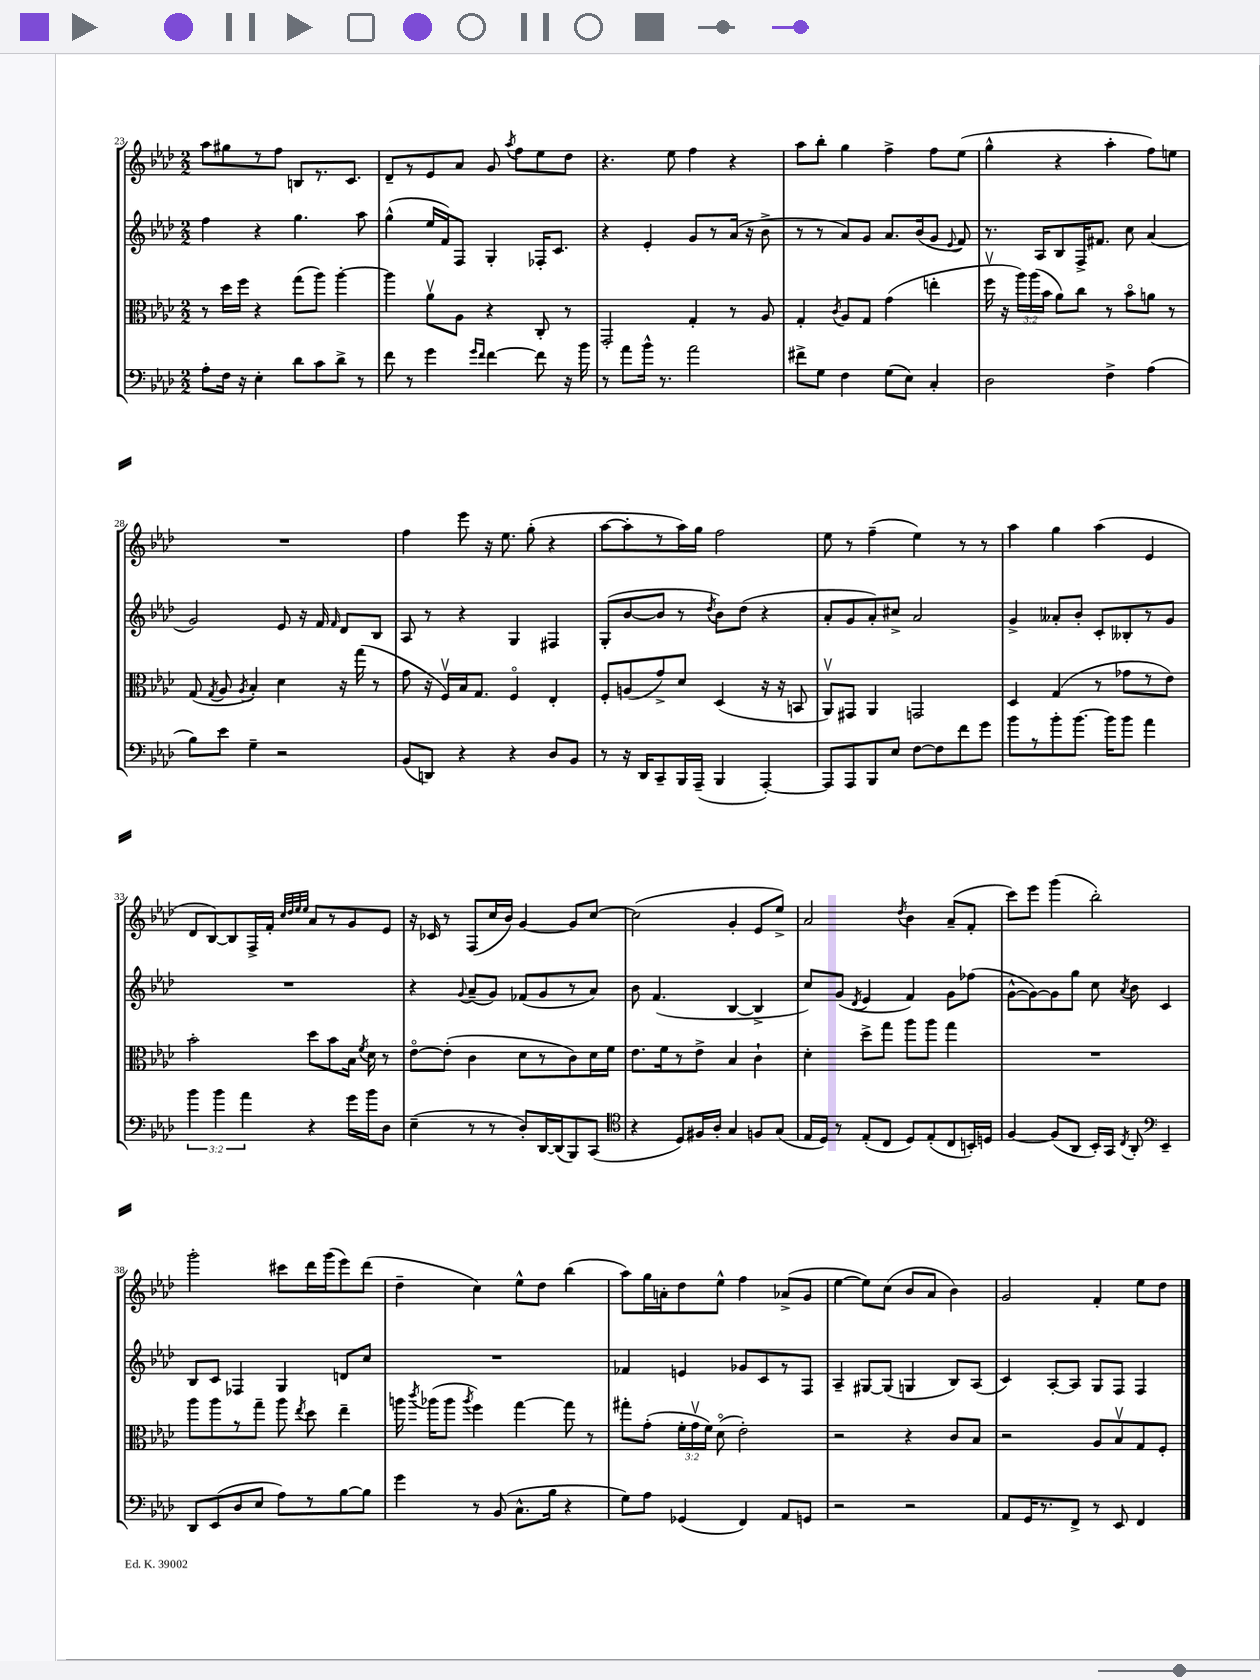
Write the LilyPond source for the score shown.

<<
\new StaffGroup <<
\new Staff = "s0" {
    \clef treble \key aes \major \numericTimeSignature \time 2/2
    \autoBeamOff aes''8[ gis''8 r8 f''8] b8[ r8. c'8.] |
    des'8[-- r8 ees'8 aes'8] g'8 \acciaccatura { aes''8 } f''8[ ees''8 des''8] |
    r4. ees''8 f''4 r4 |
    aes''8[ bes''8]-. g''4 f''4-> f''8[ ees''8]( |
    g''4-^ r4 aes''4-. f''8[) e''8] |
    R1 |
    f''4 ees'''8 r16 ees''8. g''8-.( r4 |
    aes''8[~ aes''8-. r8 aes''16) g''16] f''2 |
    ees''8 r8 f''4--( ees''4) r8 r8 |
    aes''4 g''4 aes''4( ees'4 |
    des'8[ bes8~) bes8 f16-> f'16]-. \grace { c''32[ des''32 ees''32 ees''32] } aes'8[ r8 g'8 ees'8] |
    r16 ces'16 r8 f8[( c''16 bes'16]) g'4~ g'8[ c''8]~ |
    c''2( g'4-. ees'8[ ees''8]->) |
    aes'2 \acciaccatura { des''8 } bes'4 aes'8[--( f'8]-. |
    c'''8[) ees'''8] g'''4( bes''2-.) |
    g'''2-. cis'''8[ des'''16 g'''16( ees'''8) des'''8]( |
    des''4-- c''4) ees''8[-^ des''8] bes''4( |
    aes''8[) g''16 a'16-. des''8 ees''8]-^ f''4 aes'8[->( g'8] |
    ees''4~ ees''8[) c''8]( bes'8[ aes'8] bes'4) |
    g'2 f'4-. ees''8[ des''8] \bar "|." |
}
\new Staff = "s1" {
    \clef treble \key aes \major \numericTimeSignature \time 2/2
    \autoBeamOff f''4 r4 g''4. aes''8 |
    g''4-^( ees''16[ f'16) f8] g4-. fes16[-. c'8.] |
    r4 ees'4-. g'8[ r8 aes'16]( r16 bes'8-> |
    r8 r8 aes'8[) g'8] aes'8.[ bes'16( g'8] \appoggiatura { ees'8 } f'8) |
    r8. aes16[ bes8 f16-> fis'8.] c''8 aes'4( |
    g'2) ees'8 r16 f'16 \grace { f'16 } des'8[ bes8] |
    aes8 r8 r4 g4 fis4 |
    g8[-.( bes'8~ bes'8] r8 \acciaccatura { des''8 } bes'8[) des''8]( r4 |
    aes'8[-. g'8 aes'8-.) cis''8]-> aes'2 |
    g'4-> aeses'8[-. bes'8]-. c'8[-. beses8-. r8 g'8] |
    R1 |
    r4 \appoggiatura { g'8 } aes'8[--( g'8]) fes'8[( g'8 r8 aes'8]) |
    bes'8 f'4.( bes4~ bes4-> |
    c''8[) g'8]( \acciaccatura { des'8 } ees'4 f'4) g'8[ fes''8]( |
    g'8[~-^ g'8~) g'8 g''8] c''8 \acciaccatura { aes'8 } bes'8 c'4 |
    bes8[ c'8] fes4 g4 d'8[ c''8] |
    R1 |
    fes'4 e'4 ges'8[ c'8 r8 f8] |
    aes4-- gis8[~ gis8]( g4 bes8[) aes8]( |
    c'4) aes8[~-. aes8] g8[ f8] f4 \bar "|." |
}
\new Staff = "s2" {
    \clef alto \key aes \major \numericTimeSignature \time 2/2 \override Staff.TupletNumber.text = #tuplet-number::calc-fraction-text
    \autoBeamOff r8 des''16[ f''16] r4 g''8[( aes''8]) aes''4~-. |
    aes''4 aes'8[\upbow aes8] r4 c8-. r8 |
    g,2-. g4-. r8 aes8 |
    g4-. \acciaccatura { c'8 } aes8[ g8] g'4( e''4-. |
    f''16\upbow r16 \tuplet 3/2 { aes''16[) aes''16( bes'16] } aes'8[) c''8] r8 bes'8[\flageolet a'8] r8 |
    g8( \acciaccatura { g8 } aes8 \acciaccatura { aes8 } bes4-.) des'4 r16 g''16( r8 |
    g'8 r16 f16[\upbow) bes16 g8.] f4\flageolet ees4-. |
    f8[-. a8( g'8->) des'8] des4( r16 r16 b,8 |
    aes,8[\upbow) gis,8] aes,4 g,2 |
    des4 g4( r8 ges'8[ r8 ees'8]) |
    bes'2-. des''8[ bes'8 bes16] \acciaccatura { f'8 } des'16 r8 |
    ees'8[~\flageolet ees'8]-.( c'4 des'8[ r8 c'8) des'16 f'16] |
    ees'8.[ f'16 r8 ees'8]-> bes4 c'4-! |
    des'4-. des''8[-> g''8] aes''8[ aes''8] g''4 |
    R1 |
    aes''8[ aes''8 r8 g''8]-- aes''8 \acciaccatura { ees''8 } des''8 ees''4-- |
    a''16 \acciaccatura { c'''8 } aes''16[( aes''8] \acciaccatura { aes''8 } f''4) g''4~ g''8 r8 |
    gis''8[-. g'8]-.( \tuplet 3/2 { f'16[-. g'16\upbow f'16]) } des'8\flageolet( ees'2-.) |
    r2 r4 c'8[ bes8] |
    r2 aes8[ bes8\upbow g8 f8]-. \bar "|." |
}
\new Staff = "s3" {
    \clef bass \key aes \major \numericTimeSignature \time 2/2 \override Staff.TupletNumber.text = #tuplet-number::calc-fraction-text
    \autoBeamOff aes8[-. f16] r16 ees4-. des'8[ c'8 des'8]-> r8 |
    f'8 r8 g'4 \grace { g'16[ f'16] } f'4~ f'8 r16 bes'16 |
    r8 aes'8[ bes'16]-^ r8. aes'2 |
    fis'8[-> g8] f4 g8[( ees8]) c4-. |
    des2 f4-> aes4( |
    bes8[) ees'8] g4-- r2 |
    bes,8[( d,8]) r4 r4 des8[ bes,8] |
    r8 r16 des,16[ c,8-- bes,,16 aes,,16]--( bes,,4 aes,,4~-.) |
    aes,,8[ aes,,8 bes,,8 ees8] f8[~ f8 f'8 g'8] |
    bes'8[ r8 bes'8-. bes'8.]~ bes'16[ bes'8] aes'4 |
    \tuplet 3/2 { bes'4 bes'4 aes'4 } r4 g'16[ bes'16 des8] |
    ees4--( r8 r8 des8[-.) des,16~ des,16( bes,,8) c,8]( |
    \clef tenor r4 des8[) fis16 aes16]-. g4 f8[ g8]( |
    ees16[ des16]) r8 ees8[-.( c8] des8[) ees8-.( c8 b,16-.) d16] |
    f4~ f8[( aes,8] bes,16[-.) g,16] \acciaccatura { c8 } aes,8-. \clef bass ees,4-- |
    des,8[ ees,8( des8 ees8] aes8[) r8 bes8~ bes8] |
    g'4 r8 bes,8( c8.[-^ bes16] r4 |
    g8[) aes8] ges,4( f,4) aes,8[ g,8] |
    r2 r2 |
    aes,8[ g,16 r8. f,8]-> r8 ees,8 f,4 \bar "|." |
}
>>
>>
\layout { \context { \Score currentBarNumber = #23 } }
